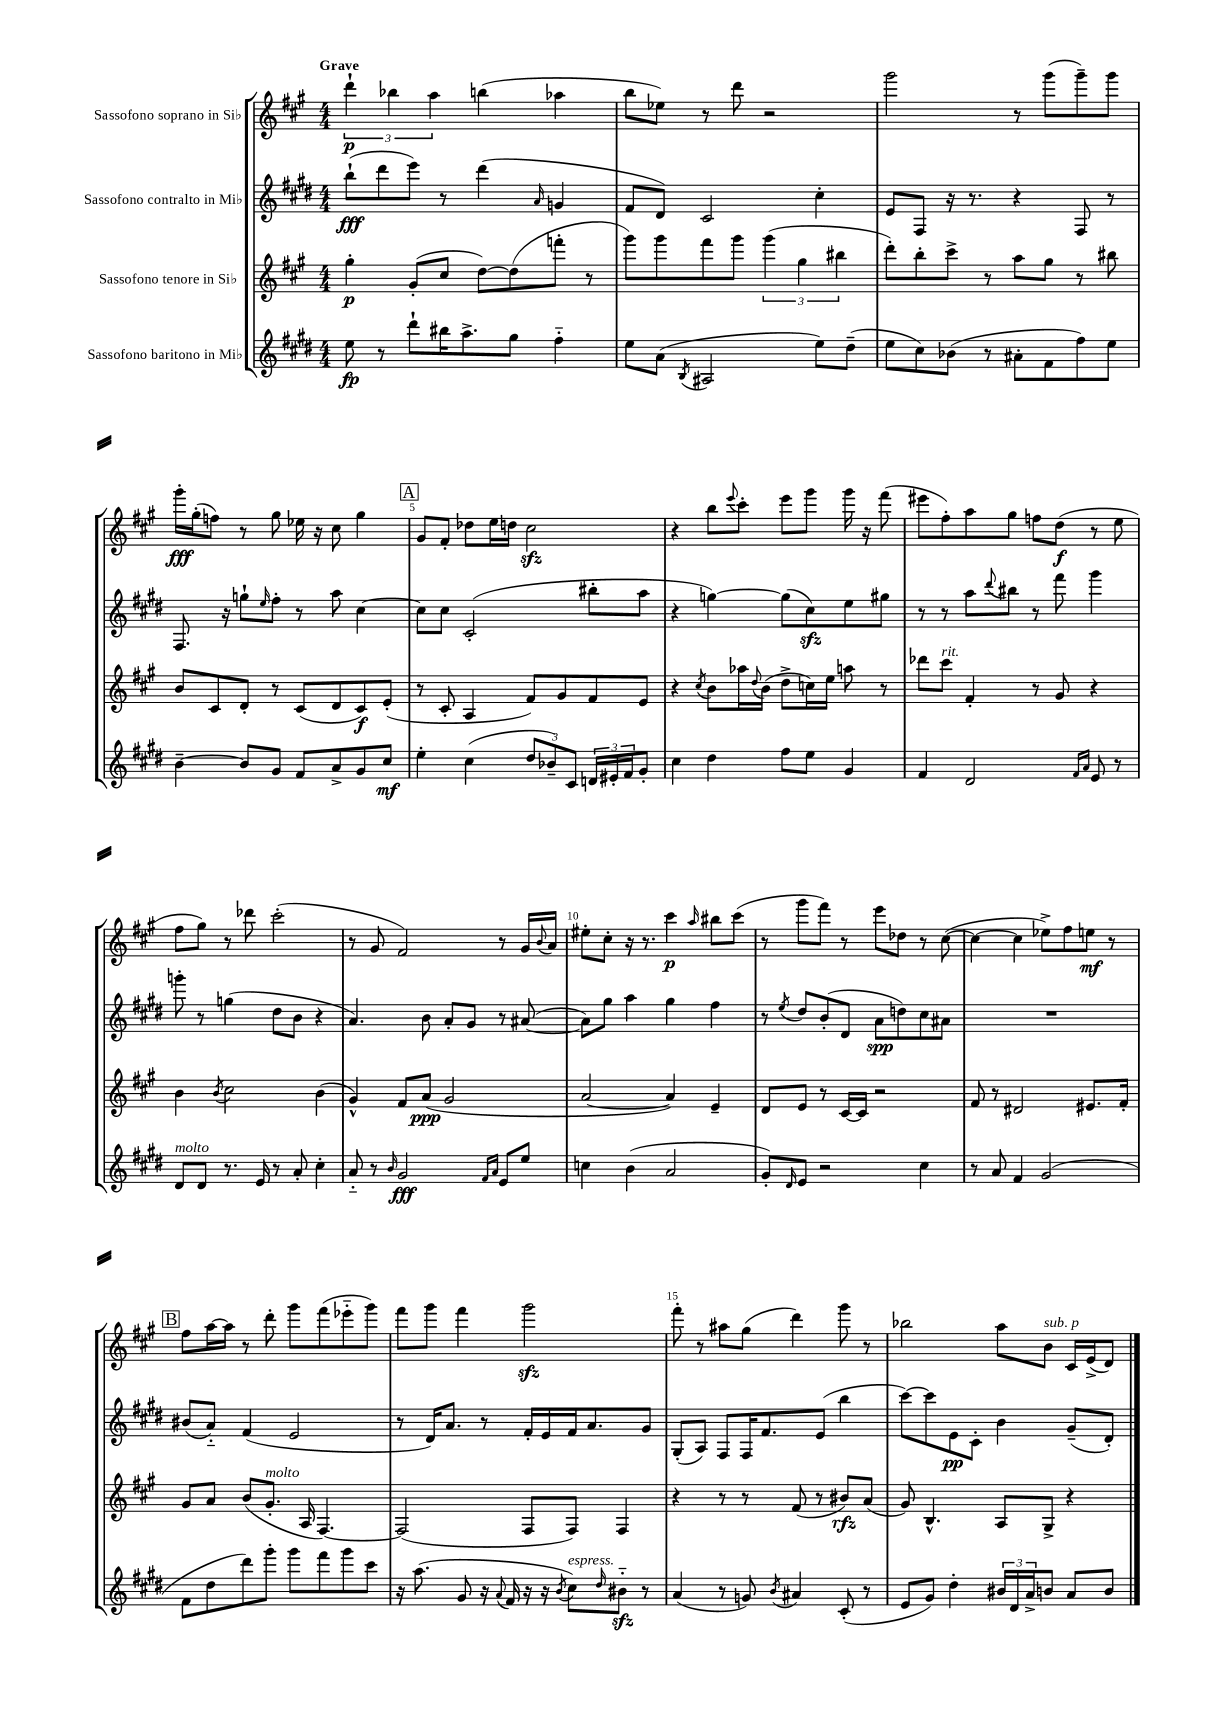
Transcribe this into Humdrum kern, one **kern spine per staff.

**kern	**kern	**kern	**kern
*staff4	*staff3	*staff2	*staff1
*clefG2	*clefG2	*clefG2	*clefG2
*k[f#c#g#d#]	*k[f#c#g#]	*k[f#c#g#d#]	*k[f#c#g#]
*M4/4	*M4/4	*M4/4	*M4/4
8ee	4gg#'	(8bb`	6ddd`
8r	.	8ddd#	.
.	.	.	6bb-
8ddd#`	(8g#'	8eee)	.
.	.	.	6aa
16bb#	8cc#	8r	.
8.aa^	.	.	.
.	[8dd)	(4ddd#	(4bb
8gg#	(8dd]	.	.
.	.	16qqa	.
4ff#'~	8fff'	4g	4aa-
.	8r	.	.
=	=	=	=
8ee	8ggg#)	8f#	8bb
(8a	8ggg#	8d#)	8ee-)
8qB	.	.	.
2A#	8fff#	2c#	8r
.	8ggg#	.	8ddd
.	(6ggg#	.	2r
.	6gg#	.	.
8ee)	.	4cc#'	.
.	6bb#	.	.
(8dd#~	.	.	.
=	=	=	=
8ee	8ddd')	8e	2ggg#
8cc#)	8bb'	8F#	.
(8b-	8ccc#^	16r	.
.	.	8.r	.
8r	8r	.	.
8a#'	8aa	4r	8r
8f#	8gg#	.	(8ggg#
8ff#)	8r	8F#	8ggg#~)
8ee	8bb#	8r	8ggg#
=	=	=	=
[4b~	8b	8.F#	16ggg#'
.	.	.	(16gg#'
.	8c#	.	8ff)
.	.	16r	.
8b]	8d'	8gg`	8r
.	.	16qqee	.
8g#	8r	8ff#'	8gg#
8f#	(8c#	8r	16ee-
.	.	.	16r
8a^	8d	8aa	8cc#
8g#	8c#)	[4cc#	4gg#
8cc#	(8e'	.	.
=	=	=	=
4ee'	8r	8cc#]	8g#
.	8c#'	8cc#	8f#'
(4cc#	4A	(2c#'	8dd-
.	.	.	16ee
.	.	.	16dd
12dd#	8f#)	.	2cc#
12b-~)	.	.	.
.	8g#	.	.
12c#	.	.	.
24d	8f#	8bb#'	.
24e#'	.	.	.
24f#	.	.	.
8g#'	8e	8aa	.
=	=	=	=
4cc#	4r	4r	4r
.	8qcc#	.	.
4dd#	8b	[4gg)	8bb
.	.	.	8qqeee
.	16aa-	.	8ccc#'
.	8qqdd	.	.
.	(16b	.	.
8ff#	8dd^	(8gg]	8eee
8ee	16cc)	8cc#)	8ggg#
.	16ee	.	.
4g#	8aa	8ee	16ggg#
.	.	.	16r
.	8r	8gg#	(8fff#
=	=	=	=
4f#	8ddd-	8r	8eee#
.	8ccc#	8r	8ff#')
2d#	4f#'	8aa	8aa
.	.	8qqddd#	.
.	.	8bb#	8gg#
.	8r	8r	8ff
.	8g#	8fff#	(8dd
16qqf#	.	.	.
16qqa	.	.	.
8e	4r	4ggg#	8r
8r	.	.	8ee
=	=	=	=
8d#	4b	8ggg'	8ff#
8d#	.	8r	8gg#)
.	8qb	.	.
8.r	2cc#	(4gg	8r
.	.	.	8ddd-
16e	.	.	.
8r	.	8dd#	(2ccc#'
8a'	.	8b	.
4cc#'	(4b	4r	.
=	=	=	=
8a'~	4g#^^)	4.a)	8r
8r	.	.	8g#
16qqb	.	.	.
2g#	8f#	.	2f#)
.	(8a	8b	.
.	2g#	8a'	.
.	.	8g#	.
16qqf#	.	.	.
16qqa	.	.	.
8e	.	8r	8r
8ee	.	([8a#	16g#
.	.	.	8qqb
.	.	.	16a
=	=	=	=
4cc	[2a	8a#])	8ee#'
.	.	8gg#	8cc#'
(4b	.	4aa	16r
.	.	.	8.r
2a	4a])	4gg#	4ccc#
.	.	.	16qqaa
.	4e~	4ff#	8bb#
.	.	.	(8ccc#
=	=	=	=
8g#')	8d	8r	8r
16qqd#	.	8qee	.
8e	8e	8dd#	8ggg#
2r	8r	(8b'	8fff#)
.	[16c#	8d#	8r
.	16c#]	.	.
.	2r	8a	8eee
.	.	8dd)	8dd-
4cc#	.	8cc#	8r
.	.	8a#	([8cc#
=	=	=	=
8r	8f#	1r	4cc#_
8a	8r	.	.
4f#	2d#	.	4cc#]
(2g#	.	.	8ee-^)
.	.	.	8ff#
.	8.e#	.	8ee
.	.	.	8r
.	16f#'	.	.
=	=	=	=
8f#	8g#	(8b#	8ff#
8dd#	8a	8a'~)	[16aa
.	.	.	16aa]
8ddd#)	(8b	(4f#	8r
8ggg#'	8.g#'	.	8ddd'
8ggg#	.	2e	8ggg#
.	16A	.	.
8fff#	[4.F#)	.	(8fff#
8ggg#	.	.	8eee-'~
8ccc#	.	.	8ggg#)
=	=	=	=
16r	(2F#]	8r	8fff#
(8.aa	.	.	.
.	.	16d#)	8ggg#
.	.	8.a	.
8g#	.	.	4fff#
16r	.	8r	.
8qqa	.	.	.
16f#	.	.	.
16r	8F#	16f#'	2ggg#
16r	.	16e	.
8qb	.	.	.
8cc#)	8F#)	16f#	.
.	.	8.a	.
16qqdd#	.	.	.
8b#'~	4F#	.	.
8r	.	8g#	.
=	=	=	=
(4a	4r	(8G#'	8fff#'
.	.	8A)	8r
8r	8r	8F#	8aa#
8g)	8r	16F#	(8gg#
.	.	8.f#	.
8qb	.	.	.
4a#	(8f#	.	4ddd)
.	8r	(8e	.
(8c#'	8b#)	4bb	8ggg#
8r	(8a	.	8r
=	=	=	=
8e	8g#)	[8ccc#)	2bb-
8g#)	4.B^^	8ccc#]	.
4dd#'	.	8e	.
.	.	8c#'	.
24b#	8A	4b	8aa
24d#	.	.	.
24a^	.	.	.
8b	8G#^	.	8b
8a	4r	(8g#~	16c#
.	.	.	(16e^
8b	.	8d#')	8d)
==	==	==	==
*-	*-	*-	*-
